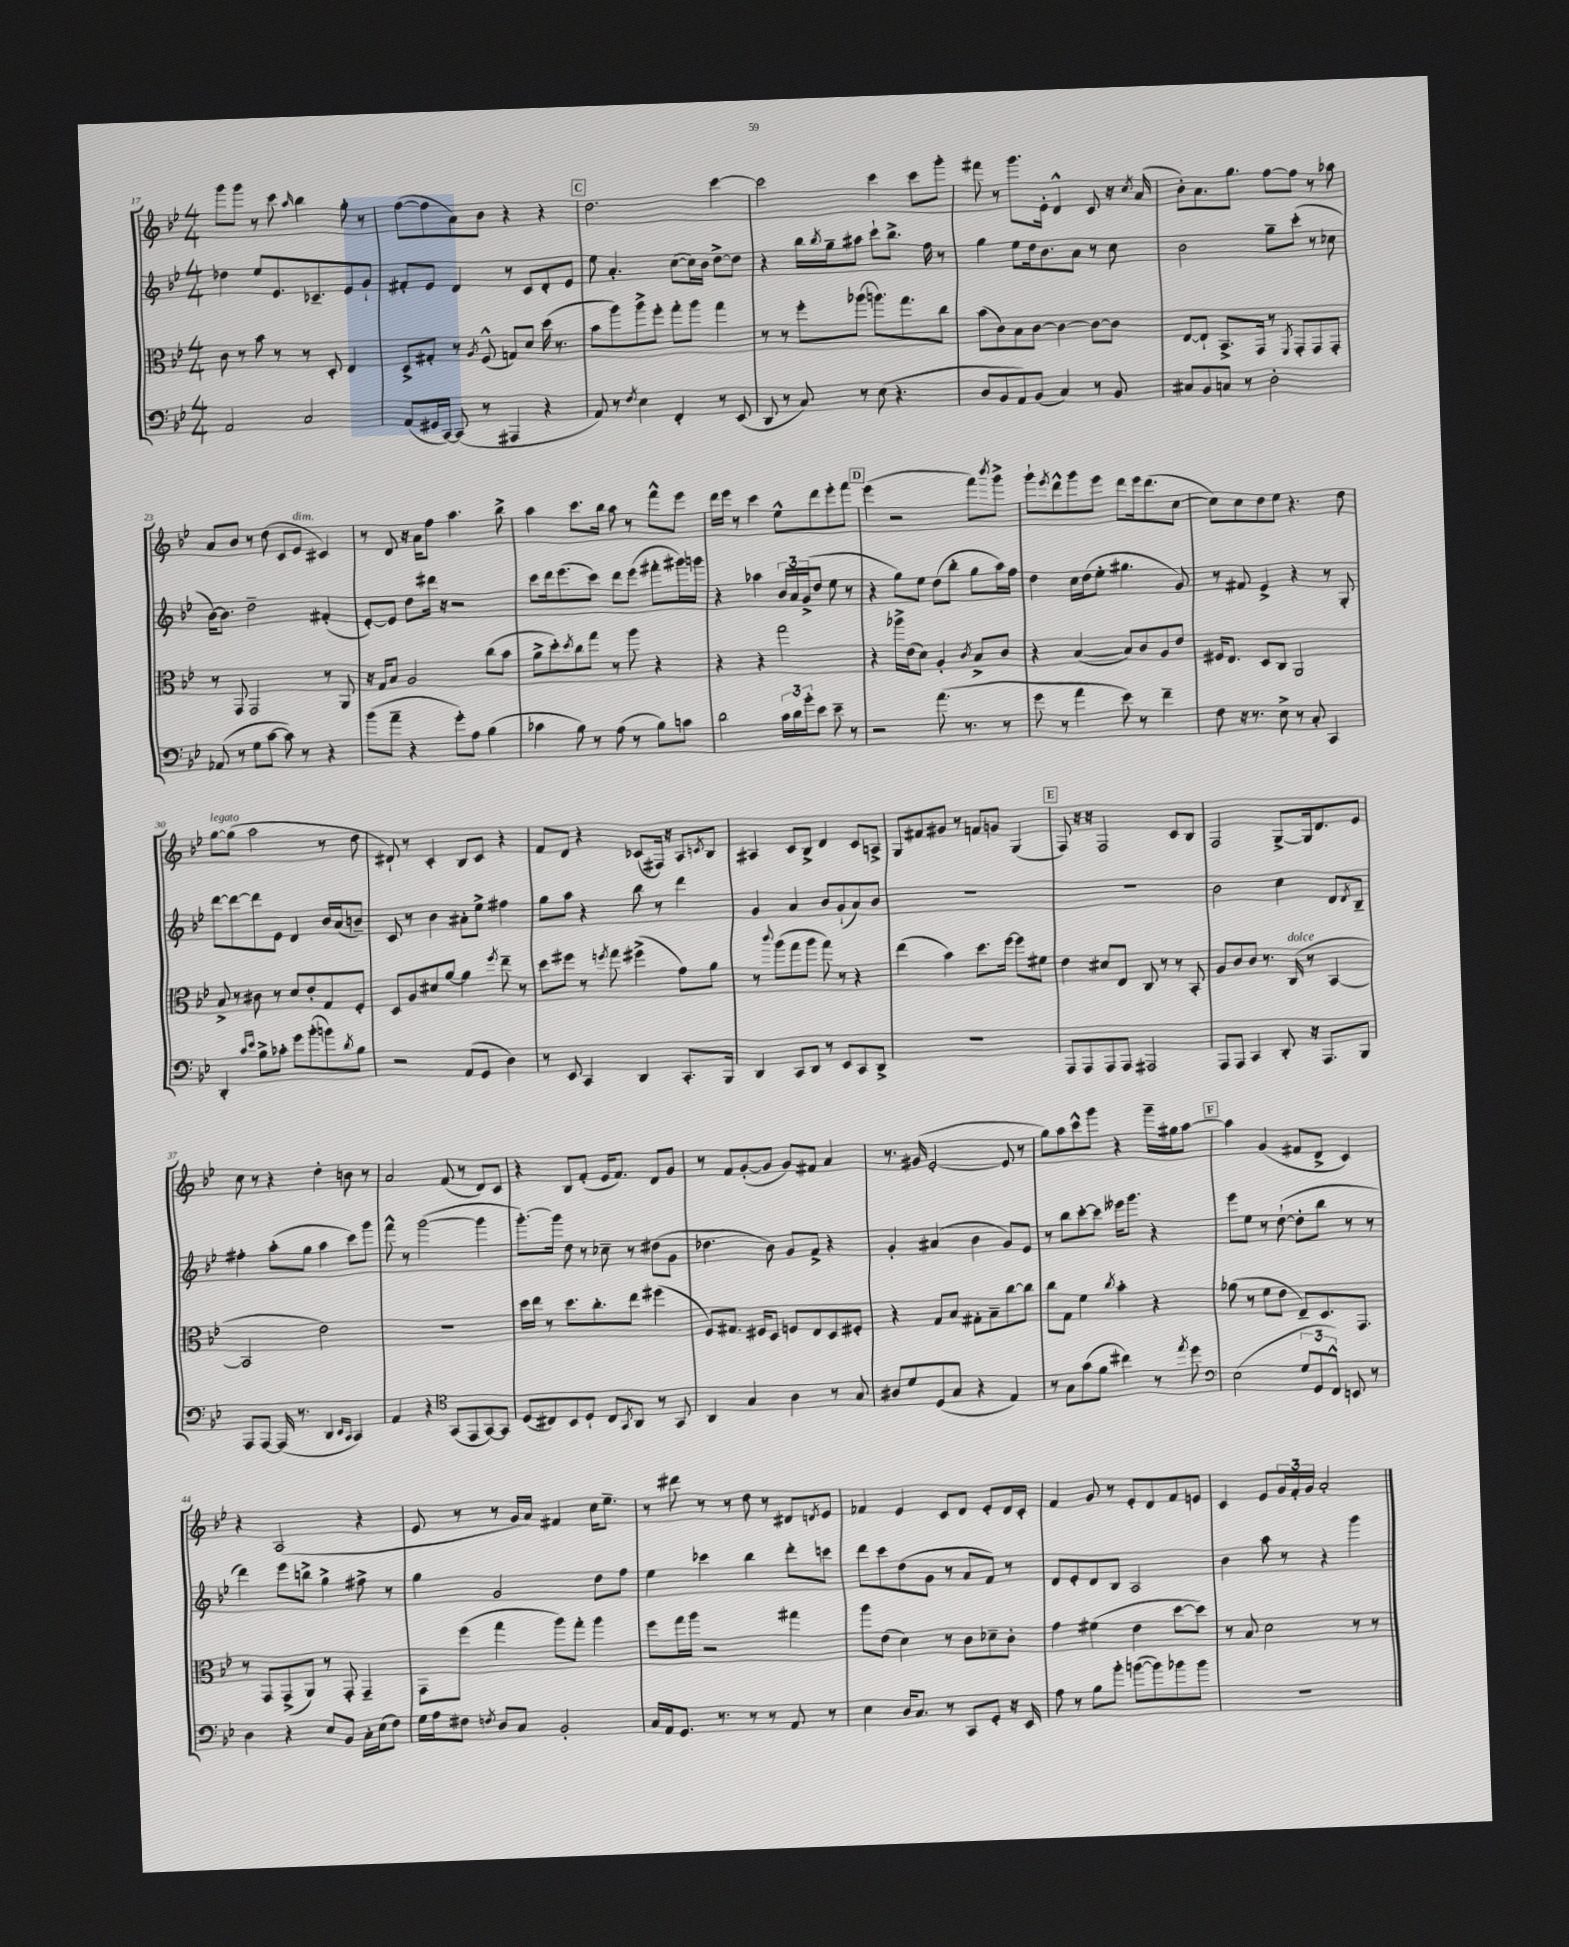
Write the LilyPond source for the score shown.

<<
\new StaffGroup <<
\new Staff = "s0" {
    \clef treble \key bes \major \numericTimeSignature \time 4/4
    g'''8 g'''8 r8 c'''8 \grace { a''16 } bes''4 g''8-. r8 |
    f''8~( f''8 a'8) bes'8 r4 r4 |
    \mark \markup { \box "C" } d''2. c'''4~ |
    c'''2 c'''4 c'''8 g'''8-. |
    fis'''8 r8 g'''8. ees'16-. d'4-^ c'8 r16 \acciaccatura { c''8 } a'16( |
    bes'8-.) a'8. g''8. f''8~ f''8 r8 aes''8 |
    a'8 bes'8 r8 d''8( c'8 ees'8^\markup { \italic "dim." } cis'4) |
    r8 d'8 r16 a'16 f''8 a''4. bes''8-> |
    a''4 c'''8. bes''16 a''8 r8 f'''8-^ ees'''8 |
    d'''16 ees'''16 r8 c'''4 ees''8-^ d'''8 ees'''8-. f'''8 |
    \mark \markup { \box "D" } ees'''4( r2 f'''8) \acciaccatura { bes'''8 } g'''8-> |
    g'''8-! \acciaccatura { ees'''8 } d'''8-^ g'''8 ees'''8 d'''8 ees'''16 d'''8.( c''8~ |
    c''8) c''8 d''8 ees''8 r4. d''8 |
    g''8~^\markup { \italic "legato" } g''8( a''2 r8 d''8 |
    dis'8-!) r8 c'4-. bes8 c'8 r4 |
    f'8 d'8 r4 ces'8( fis16) r16 a8 \acciaccatura { c'8 } bes8 |
    ais4 c'8 bes8-> d'4 c'8 a8-> |
    g8 fis'8 gis'8 r8 f'8 g'8 g4( |
    \mark \markup { \box "E" } f8) r16 r16 f2 c'8 bes8 |
    f2 g8~-> g16 d'8. ees'8 |
    c''8 r8 r4 d''4-. b'8 r8 |
    a'2 f'8( r8 d'8) c'8 |
    r4 bes8 f'8-.( ees'16 f'8.) d'8 g'8 |
    r8 f'8 g'8~-.( g'8 g'8) fis'8 a'4 |
    r8. gis'16( ees'2~-. ees'8 r8 |
    g''8) a''8 c'''8-^ g'''8 r4 g'''16-- gis''16 a''8~ |
    \mark \markup { \box "F" } a''4 g'4( fis'8 d'8-> c'4) |
    r4 a2( r4 |
    ees'8 r8 r8 g'16 a'16) fis'4 c''16 ees''8.-- |
    r8 dis'''8 r8 r8 d''8 r8 dis'8 \acciaccatura { d'8 } ees'8 |
    fes'4 ees'4 c'8 d'8 ees'8-. d'16 c'16-. |
    f'4 g'8 r8 ees'8-. d'8 f'8 e'8 |
    c'4 ees'8 \tuplet 3/2 { g'16 f'16-. g'16 } a'2-. \bar "|." |
}
\new Staff = "s1" {
    \clef treble \key bes \major \numericTimeSignature \time 4/4
    des''4 ees''8 ees'8. ces'8.-- ees'8 g'8-! |
    fis'8-. ees'8 d'4 r8 c'8 d'8-. ees'8 |
    \mark \markup { \box "C" } ees''8 a'4.-. c''8~( c''16) bes'16 d''8~-> d''8 |
    r4 bes''16 \acciaccatura { bes''8 } g''16-- ais''8 c'''8-! bes''8.-> f''16 r8 |
    g''4 ees''8 d''16 bes'8. a'8 r8 c''8 |
    bes'2 g''8-- c'''8-.( r8 ces''8 |
    bes'16~) bes'8. d''2-- fis'4-.( |
    ees'8~-.) ees'8 d''8 dis'''16 r16 r2 |
    c'''8 d'''16 ees'''8.( c'''8) d'''8 ees'''8( fis'''8-. gis'''16) g'''16 |
    r4 aes''4 \tuplet 3/2 { bes'16 a'16 g'16->( } d''8 ees''8 r8 |
    \mark \markup { \box "D" } r4 g''8) ees''8 d''8( bes''8-. g''8 a''16) f''16 |
    d''4 c''16 d''16( ees''8-. gis''4. g'8) |
    r8 fis'8 ees'4-> r4 r8 g8-. |
    d'''8~ d'''8~ d'''8 ees'8 d'4 bes'16 a'16( b'8--) |
    c'8 r8 bes'4 ais'8-. ees''8-> fis''4 |
    g''8 a''8 r4 bes''8 r8 d'''4 |
    g'4 a'4 bes'8 g'8-!( a'8) bes'8 |
    R1 |
    \mark \markup { \box "E" } R1 |
    bes'2 c''4 d'8 \acciaccatura { d'8 } bes8-- |
    fis''4-. a''8-.( g''8 a''4 c'''8) g'''8 |
    f'''8-^ r8 g'''2~( g'''4 |
    g'''8.~-.) g'''16 d''8 r8 ces''8-- r8 dis''8( g'8 |
    des''4. bes'8) g'8 f'8-> r4 |
    g'4-. ais'4( bes'4 g'8) ees'8 |
    r8 bes''8 c'''8~-. c'''8 eeses'''16 g'''8. r4 |
    \mark \markup { \box "F" } ees'''8 ees''8 r8 d''8~-!( d''8-. bes''8 r8 r8 |
    d'''4) ees'''8 b''8-> g''4-> fis''8-> r8 |
    g''4 g'2 d''8 f''8 |
    ees''4 ces'''4 bes''4 d'''8-. c'''8 |
    d'''8 c'''8 d''8( g'8 r8 a'8 f'8) r8 |
    d'8 ees'8-. d'8 bes8 a2 |
    bes'4 a''8 r8 r4 g'''4 \bar "|." |
}
\new Staff = "s2" {
    \clef alto \key bes \major \numericTimeSignature \time 4/4
    c'8 r8 bes'8 r8 r8 d8-. ees4 |
    d8-> gis8-. r8 \acciaccatura { a8 } f8-^( g8) d'8 d''16( r8. |
    \mark \markup { \box "C" } bes'8 a''8) a''8-> f''8-. g''8-. a''8 g''4 |
    r8 r8 f''8-. aes''8( a''8.) g''8. c''8 |
    bes'8( c'8) bes8 c'8~ c'4~ c'8~ c'8 |
    ees8~ ees8-! bes,8.-> g,16 r8 \acciaccatura { f,8 } g,8-. g,8 g,8-. |
    r8 g,8 g,2 r8 a,8 |
    r16 g16 bes8 a2 c''8( bes'8 |
    a'8-> d''8-.) \acciaccatura { d''8 } c''8 g''8 r8 a''8 r4 |
    r4 r4 g''2 |
    \mark \markup { \box "D" } r4 aes''16-> ees'16( d'8) a4-. \acciaccatura { c'8 } bes8-> c'8 |
    r4 bes4~( bes8) c'8 a8 ees'8 |
    fis16 ees8. d8 c8 a,2 |
    bes8-> r8 cis'8 r8 d'8 ees'8-. g8 f8-. |
    d8 a8 dis'8 a'8~ a'4 \acciaccatura { f''8 } ees''8-- r8 |
    d''8 fis''8 r8 \acciaccatura { f''8 } g''8 fis''4->( g'8) a'8 |
    r8 \appoggiatura { c'''8 } a''8( g''8 a''8 g''8) r8 r4 |
    ees''4( bes'4) d''8. f''16~ f''8 fis'8 |
    \mark \markup { \box "E" } ees'4 dis'8 ees8 c8 r8 r8 bes,8-. |
    a8 c'8 c'8 r8. c16^\markup { \italic "dolce" }( r8 bes,4~ |
    bes,2 ees'2) |
    R1 |
    d''16 ees''16 r8 d''8. c''8.-. ees''8 fis''4( |
    f8) gis8. fis16 d8 f8 ees8 d8 fis8-. |
    r4 g8 bes8 gis8-. bes8-- c''8~ c''8 |
    c''8 g8 f'4 \acciaccatura { c''8 } bes'4-. r4 |
    \mark \markup { \box "F" } aes'8( r8 f'8 ees'8 ees8--) d8. g,8. |
    r8 g,8 g,8->( a,8) r8 g,8-. g,4-- |
    g,8 f''8( g''4 a''8) g''8-. a''4 |
    f''8 g''16 a''16 r2 gis''4 |
    a''8 ees'8( d'4) r8 c'8 des'8-- c'8-. |
    g'4 fis'4( ees'4 d''8~ d''8) |
    r8 bes8 d'2 r8 r8 \bar "|." |
}
\new Staff = "s3" {
    \clef bass \key bes \major \numericTimeSignature \time 4/4
    a,2 c2 |
    a,8( gis,16 c,16~) c,8( r8 ais,,4 r4 |
    \mark \markup { \box "C" } a,8) r8 \acciaccatura { f8 } ees4 f,4-. r8 ees,8( |
    d,8 r8 c8) r8 ees8( r4. |
    d8 bes,8 a,8) bes,8( c4) r8 bes,8 |
    cis8 bes,8 c8 r8 d2-. |
    aes,8( r8 g8 c'8~ c'8) r8 r4 |
    bes'8( a'8-- r4 g'8-.) a8 bes4( |
    ces'4 bes8) r8 a8( r8 bes8) c'8 |
    d'2 \tuplet 3/2 { c'16 d'16 bes'16-. } ees'8 ees'8-- r8 |
    \mark \markup { \box "D" } r2 a'8.( r8. r8 |
    g'8 r8 a'4 ees'8) r8 f'4-- |
    f8 r16 r8. ees8-> r8 c8-. c,4 |
    d,4-. \grace { c'16 ees'16 } bes8-> ces'8-. g'8 bes'8-.( b'8) \acciaccatura { d'8 } bes8 |
    r2 a,8( g,8 d4) |
    r8 ees,8 c,4 d,4 c,8.-. bes,,16 |
    d,4 c,8 d,8 r8 ees,8 c,8 d,8-> |
    R1 |
    \mark \markup { \box "E" } a,,8 a,,8 a,,8 a,,8 ais,,2 |
    a,,8 a,,8 c,4 d,8-. r16 a,,8. bes,,8 |
    a,,8 a,,8~ a,,16( r8. d,4 \grace { ees,16 c,16 } c,4) |
    a,4 r4 \clef tenor g,8( ees,8 g,8~) g,8 |
    d8( cis8) bes,8 d8-! cis8 \acciaccatura { g,8 } a,8 r8 g,8 |
    a,4 g4 a4 r8 g8 |
    ais8 d'8 d8( g8 r4 ees4) |
    r8 g8 g'8( f'8 cis''4) r8 \acciaccatura { ees''8 } d''8 |
    \mark \markup { \box "F" } \clef bass ees2( \tuplet 3/2 { g8 g,8 f,8-^) } e,8 r8 |
    d4 r4 ees8 bes,8 c16-. ees16( f8) |
    g16 a16 fis8 \acciaccatura { f8 } d8 c8 bes,2-. |
    c16 a,16 g,8. r8. r8 r8 a,8 r8 |
    ees4 d16 c8. r8 c,8 g,8-. r16 ees,16 |
    a8 r8 bes8 bes'8-. b'8~( b'8) bes'8 bes'8 |
    R1 \bar "|." |
}
>>
>>
\layout { \context { \Score currentBarNumber = #17 } }
